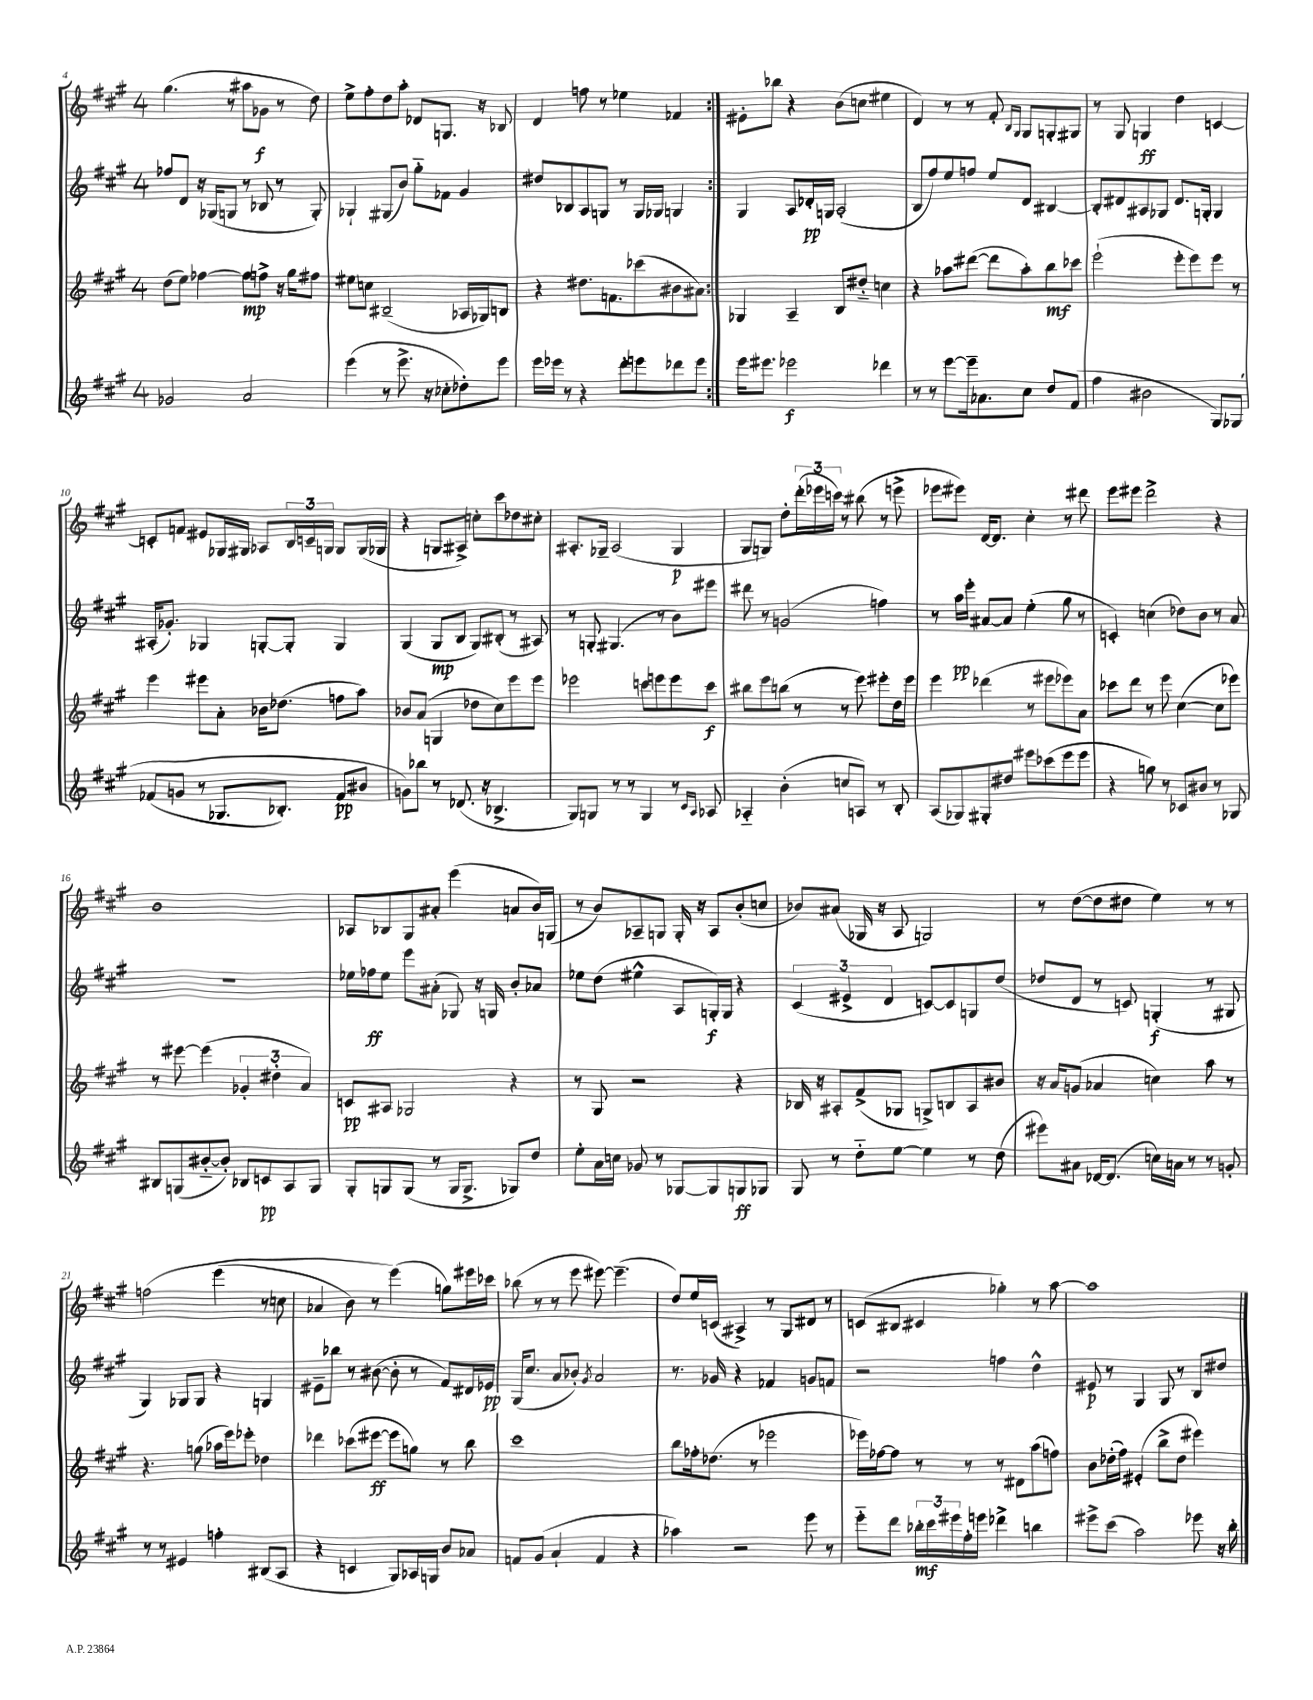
<<
\new StaffGroup <<
\new Staff = "s0" {
    \clef treble \key a \major \once \override Staff.TimeSignature.style = #'single-digit \time 4/4
    \repeat volta 2 { gis''4.( r8 ais''8 ges'8\f r8 d''8) |
    e''8-> fis''8-. d''8 a''8-. des'8 g8. r16 bes8 |
    d'4 f''8 r8 ees''4 fes'4 | }
    eis'8-. bes''8 r4 b'8( c''8 eis''4 |
    d'4) r8 r8 fis'8-. \grace { b16 gis16 } gis8 g8-. gis8 |
    r8 gis8 g4\ff d''4 c'4~ |
    c'8-. f'8 eis'8 ges16 gis16 aes8 \tuplet 3/2 { b16 c'16-- g16 } g8 g16( ges16 |
    r4 g8 ais8->) c''8-. cis'''8 des''8 cis''8-. |
    ais8.-. ges16-- ais2( ges4\p |
    gis8 g8) d''8-. \tuplet 3/2 { d'''16-.( ees'''16 c'''16) } r8 bis''8( r8 e'''8-> |
    ees'''8 eis'''8) d'16~ d'8. cis''4-. r8 dis'''8 |
    e'''8 eis'''8 d'''2-> r4 |
    b'1 |
    aes8 bes8 gis8 ais'8-. e'''4( a'8 b'16) g16( |
    r8 b'8) aes8-- g8 g16-. r16 aes8 b'8-.( c''8 |
    bes'8) ais'8( ges16 r16 a8 g2) |
    r8 d''8~( d''8 dis''8 e''4) r8 r8 |
    f''2\( e'''4( r8 c''8 |
    aes'4 b'8) r8 e'''4(\) g''8) eis'''16 ces'''16 |
    bes''8( r8 r8 e'''8 eis'''8~) eis'''4.--( |
    d''8) e''16 c'16( ais4->) r8 gis8 dis'8 r8 |
    c'8( bis8 cis'4 ges''4-.) r8 a''8~ |
    a''1 \bar "|." |
}
\new Staff = "s1" {
    \clef treble \key a \major \once \override Staff.TimeSignature.style = #'single-digit \time 4/4
    \repeat volta 2 { fes''8 d'8 r16 ges16( g8 r8 bes8 r8 g8-.) |
    ges4-! gis8( b'8) gis''8-_ fes'8 gis'4 |
    dis''8 bes8 a8 g8 r8 g16 ges16 g4 | }
    gis4 a8 des'16-.\pp g16 a2-.( |
    b8 fis''8) e''8 f''8 e''8 d'8 bis4~ |
    bis8-. dis'8 ais8 ges8 dis'8. g16-. g4 |
    ais16-.( ges'8.-.) ges4 g8~-. g8-. g4 |
    gis4( gis8\mp b8 gis8) bis8-.( r8 ais8) |
    r8 g8-. gis4.( r8 b'8) eis'''8 |
    dis'''8 r8 g'2( f''4) |
    r8 a''16\pp e'''16-. ais'8~ ais'8 e''4-.( gis''8 r8 |
    c'4-.) c''4( des''8) b'8 r8 a'8 |
    R1 |
    ees''16 fes''16\ff ees''8 e'''8 ais'8-.( ges8) r16 g16 b'8-. aes'8 |
    ees''8 d''8( eis''4-^ a8 g16-.\f) g16 r4 |
    \tuplet 3/2 { cis'4( eis'4-> d'4 } c'8~) c'8 g8 d''8( |
    des''8 d'8 r8 c'8) g4-.\f( r8 gis8 |
    gis4) ges8 ges8 r4 g4 |
    eis'8-- bes''8 r8 bis'8~( bis'8-. r8 fis'8) dis'16 ees'16\pp |
    gis16( cis''8. a'8 bes'8-.) \acciaccatura { gis'8 } a'2 |
    r8. ges'16 r4 fes'4 g'8 f'8 |
    r2 f''4 d''4-^ |
    eis'8\p r8 gis4 gis8 r8 b8 dis''8 \bar "|." |
}
\new Staff = "s2" {
    \clef treble \key a \major \once \override Staff.TimeSignature.style = #'single-digit \time 4/4
    \repeat volta 2 { d''8( e''8) fes''4~ fes''8\mp f''8-> r16 gis''16 fis''8 |
    eis''8 c''8 bis2--( aes16 ges16) b8 |
    r4 dis''8. f'8. ces'''8( bis'8 ais'8) | }
    ges4 a4-- b8 dis''8-_ c''4 |
    r4 aes''8 dis'''8~( dis'''8 aes''8-.) b''8\mf ces'''8 |
    e'''2-!( e'''8-. e'''8) e'''8 r8 |
    e'''4 eis'''8 a'8-. bes'16 des''8.( f''8 a''8) |
    bes'8 a'8( g4 des''8 cis''8) e'''8 e'''8 |
    ees'''2 c'''8 e'''8 e'''8 c'''8\f |
    bis''8 e'''8 b''8( r8 r8 e'''8) eis'''8-. d''16 eis'''16 |
    e'''4 des'''4( r8 eis'''8 ees'''8) a'8 |
    ces'''8 d'''8 r8 e'''8 cis''4~( cis''8 ees'''8) |
    r8 eis'''8~ eis'''4( \tuplet 3/2 { ges'4-. dis''4-. a'4) } |
    c'8\pp ais8 ges2 r4 |
    r8 gis8 r2 r4 |
    bes16 r16 ais8-. fis'8->( ges8 g8->) b8 ais8 bis'8 |
    r16 a'16 g'8( aes'4 c''4) a''8 r8 |
    r4. g''8( aes''16 e'''16) ees'''8-. des''4 |
    des'''4 ces'''8( eis'''8~\ff eis'''8 g''8) r8 b''8 |
    cis'''1 |
    b''8 fes''16-. des''8.( r8 ees'''2 |
    ees'''16) fes''16~ fes''8 r8 r8 r8 dis'8 a''8( f''8) |
    b'8 des''16-.( fis''16) eis'4-.( b''8-> des''8 eis'''4) \bar "|." |
}
\new Staff = "s3" {
    \clef treble \key a \major \once \override Staff.TimeSignature.style = #'single-digit \time 4/4
    \repeat volta 2 { ges'2 a'2 |
    e'''4( r8 e'''8.-> r16 ces''8-. des''8-.) e'''8 |
    e'''16 ees'''16 r8 r4 d'''8-. e'''8 des'''8 e'''8 | }
    e'''16 eis'''8. ees'''2\f des'''4 |
    r8 r8 e'''8~ e'''16-- aes'8. cis''8 d''8 fis'8( |
    fis''4 bis'2 gis8) ges8\( |
    fes'8( g'8 r8 ges8. bes8.-.) fes'8\pp bis'8 |
    g'8\) bes''8 r8 des'8.( r16 bes4.-> |
    gis8) g8 r8 r8 g4 r8 \grace { cis'16 a16 } aes8 |
    aes4-_ b'4-.( c''8 a8) r8 b8-. |
    a8( ges8) gis8-. dis''8 eis'''8 ces'''8( eis'''8 eis'''8 |
    r4 g''8) r8 ces'8 bis'8 r8 ges8 |
    bis8 g8( bis'8~-_ bis'8-.) bes8 c'8\pp a8 g8 |
    gis8-. g8 g8( r8 g16 g8.-> ges8) d''8 |
    e''8-. a'16 c''16 ges'8 r8 ges8~ ges8 g8\ff ges8 |
    gis8 r8 d''8-_ e''8~ e''4 r8 d''8( |
    eis'''8) ais'8 des'16~ des'8.( c''16) a'16 r8 r8 g'8-. |
    r8 r8 eis'4 f''4-. bis8( a8 |
    r4 c'4 gis8) aes16 g16 b'8 aes'8 |
    f'8 gis'8( a'4-! f'4 r4 |
    aes''4) r2 e'''8 r8 |
    e'''8-_ d'''8 \tuplet 3/2 { bes''16-.\mf cis'''16 eis'''16 } fis''16-. e'''16 des'''4-> b''4 |
    eis'''8-> cis'''8( a''2) ees'''8 r16 b''16-. \bar "|." |
}
>>
>>
\layout { \context { \Score currentBarNumber = #4 } }
